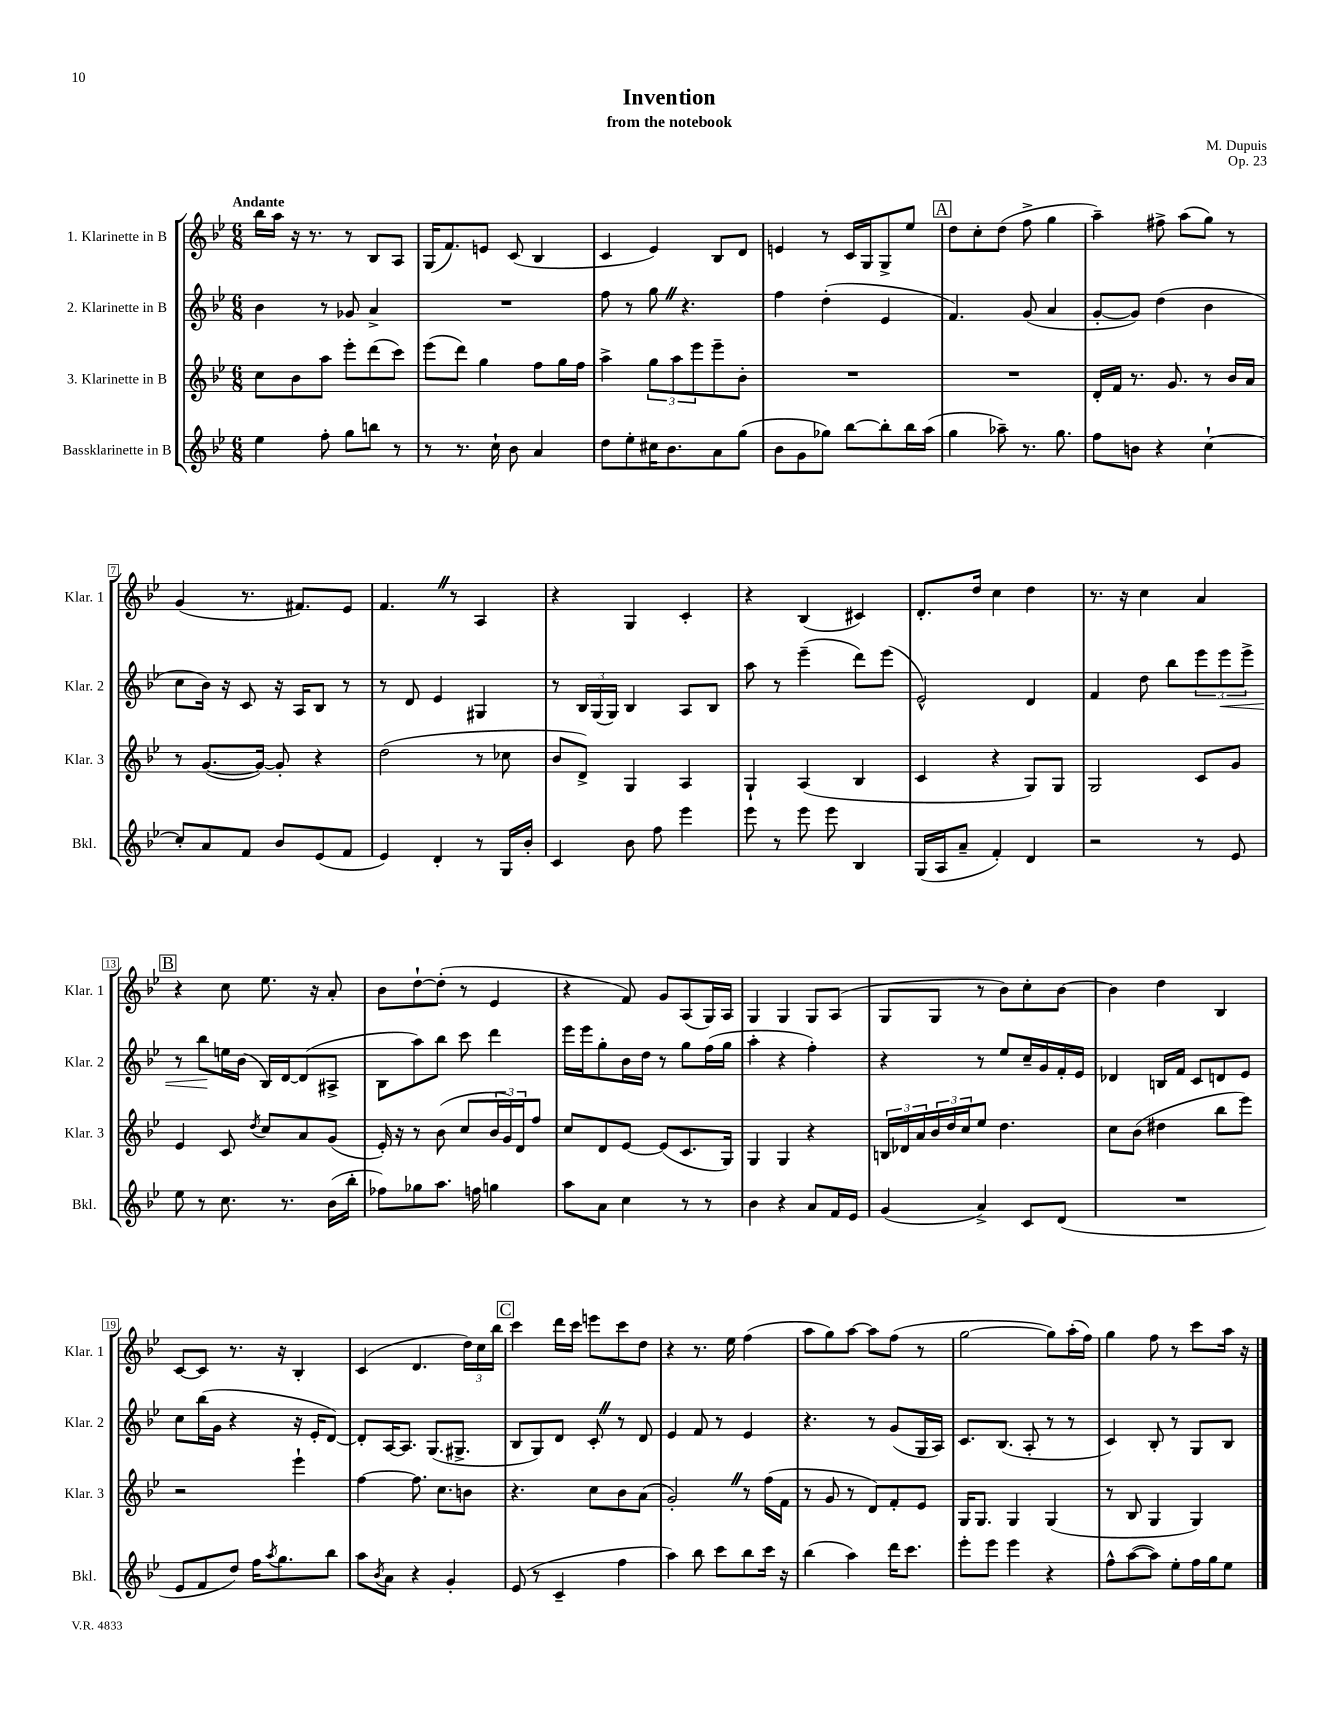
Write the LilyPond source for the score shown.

\header { title = "Invention" composer = "M. Dupuis" subtitle = "from the notebook" opus = "Op. 23" }
<<
\new StaffGroup <<
\new Staff = "s0" \with { instrumentName = "1. Klarinette in B" shortInstrumentName = "Klar. 1" } {
    \clef treble \key bes \major \numericTimeSignature \time 6/8 \tempo "Andante"
    bes''16 a''16 r16 r8. r8 bes8 a8 |
    g16( f'8.) e'8 c'8( bes4 |
    c'4 ees'4) bes8 d'8 |
    e'4 r8 c'16 g16 g8-> ees''8 |
    \mark \markup { \box "A" } d''8 c''8-. d''8( f''8-> g''4 |
    a''4--) fis''8-> a''8( g''8) r8 |
    g'4( r8. fis'8.) ees'8 |
    f'4. \once \override BreathingSign.text = \markup { \musicglyph "scripts.caesura.straight" } \breathe r8 a4 |
    r4 g4 c'4-. |
    r4 bes4( cis'4) |
    d'8.-. d''16 c''4 d''4 |
    r8. r16 c''4 a'4 |
    \mark \markup { \box "B" } r4 c''8 ees''8. r16 a'8-. |
    bes'8 d''8~-! d''8-.( r8 ees'4 |
    r4 f'8) g'8 a8( g16) a16 |
    g4 g4 g8 a8( |
    g8 g8 r8 bes'8) c''8-. bes'8~ |
    bes'4 d''4 bes4 |
    c'8~ c'8 r8. r16 bes4-. |
    c'4( d'4. \tuplet 3/2 { d''16) c''16 bes''16 } |
    \mark \markup { \box "C" } c'''4 d'''16 c'''16 e'''8 c'''8 d''8 |
    r4 r8. ees''16 f''4( |
    a''8 g''8) a''8~ a''8 f''8( r8 |
    g''2~ g''8) a''16-.( f''16) |
    g''4 f''8 r8 c'''8 a''16 r16 \bar "|." |
}
\new Staff = "s1" \with { instrumentName = "2. Klarinette in B" shortInstrumentName = "Klar. 2" } {
    \clef treble \key bes \major \numericTimeSignature \time 6/8
    bes'4 r8 ges'8 a'4-> |
    R2. |
    f''8 r8 g''8 \once \override BreathingSign.text = \markup { \musicglyph "scripts.caesura.straight" } \breathe r4. |
    f''4 d''4-.( ees'4 |
    \mark \markup { \box "A" } f'4.) g'8( a'4 |
    g'8~-. g'8) d''4( bes'4 |
    c''8 bes'16) r16 c'8 r16 a16 bes8 r8 |
    r8 d'8 ees'4 gis4 |
    r8 \tuplet 3/2 { bes16 g16( g16) } bes4 a8 bes8 |
    a''8 r8 ees'''4--( d'''8) ees'''8( |
    ees'2-^) d'4 |
    f'4 d''8 bes''8 \tuplet 3/2 { ees'''8 ees'''8\< ees'''8-> } |
    \mark \markup { \box "B" } r8 bes''8\! e''16 bes'16( bes16) d'16~ d'8( ais8-> |
    bes8 a''8) bes''8 c'''8 d'''4 |
    ees'''16 ees'''16 g''8-. bes'16 d''16 r8 g''8 f''16( g''16 |
    a''4-. r4 f''4-.) |
    r4 r8 ees''8 c''16-- g'16 f'16-. ees'16 |
    des'4 b16 f'16 c'8 d'8 ees'8 |
    c''8 bes''16( g'16 r4 r16 ees'16-. d'8~) |
    d'8-. a16~ a8. g8.( gis8.-> |
    \mark \markup { \box "C" } bes8 g8) d'8 c'8-. \once \override BreathingSign.text = \markup { \musicglyph "scripts.caesura.straight" } \breathe r8 d'8 |
    ees'4 f'8 r8 ees'4 |
    r4. r8 g'8( g16 a16) |
    c'8. bes8.( a8-. r8 r8 |
    c'4) bes8-. r8 g8 bes8 \bar "|." |
}
\new Staff = "s2" \with { instrumentName = "3. Klarinette in B" shortInstrumentName = "Klar. 3" } {
    \clef treble \key bes \major \numericTimeSignature \time 6/8
    c''8 bes'8 a''8 ees'''8-. d'''8( c'''8) |
    ees'''8( d'''8) g''4 f''8 g''16 f''16 |
    a''4-> \tuplet 3/2 { g''8 a''8 ees'''8 } ees'''8-- bes'8-. |
    R2. |
    \mark \markup { \box "A" } R2. |
    d'16-. f'16 r8. g'8. r8 bes'16 a'16 |
    r8 g'8.~( g'16~) g'8-. r4 |
    d''2( r8 ces''8 |
    bes'8 d'8->) g4 a4 |
    g4-! a4( bes4 |
    c'4 r4 g8) g8 |
    g2 c'8 g'8 |
    \mark \markup { \box "B" } ees'4 c'8 \acciaccatura { d''8 } c''8 a'8 g'8( |
    ees'16-.) r16 r8 bes'8( c''8 \tuplet 3/2 { bes'16 g'16) d'16 } f''8 |
    c''8 d'8 ees'8~ ees'8( c'8. g16) |
    g4 g4 r4 |
    \tuplet 3/2 { b16 des'16 a'16 } \tuplet 3/2 { bes'16 d''16 c''16 } ees''8 d''4. |
    c''8 bes'8( dis''4 bes''8 ees'''8) |
    r2 ees'''4-! |
    f''4~ f''8. c''8. b'8 |
    \mark \markup { \box "C" } r4. c''8 bes'8 a'8( |
    g'2-.) \once \override BreathingSign.text = \markup { \musicglyph "scripts.caesura.straight" } \breathe r8 f''16( f'16 |
    r8 g'8 r8 d'8) f'8-. ees'8 |
    g16 g8. g4 g4( |
    r8 bes8 g4 g4) \bar "|." |
}
\new Staff = "s3" \with { instrumentName = "Bassklarinette in B" shortInstrumentName = "Bkl." } {
    \clef treble \key bes \major \numericTimeSignature \time 6/8
    ees''4 f''8-. g''8 b''8 r8 |
    r8 r8. c''16-! bes'8 a'4 |
    d''8 ees''8-. cis''16 bes'8. a'8 g''8( |
    bes'8 g'8 ges''8) bes''8~ bes''8-. bes''16 a''16( |
    \mark \markup { \box "A" } g''4 aes''8--) r8. g''8. |
    f''8 b'8 r4 c''4~-! |
    c''8-. a'8 f'8 bes'8 ees'8( f'8 |
    ees'4) d'4-. r8 g16 bes'16-. |
    c'4 bes'8 f''8 ees'''4 |
    ees'''8 r8 ees'''8 ees'''8 bes4 |
    g16( a16 a'8-- f'4-.) d'4 |
    r2 r8 ees'8 |
    \mark \markup { \box "B" } ees''8 r8 c''8. r8. bes'16( bes''16-. |
    fes''8) ges''8 a''8. f''16 g''4 |
    a''8 a'8 c''4 r8 r8 |
    bes'4 r4 a'8 f'16 ees'16 |
    g'4( a'4->) c'8 d'8( |
    R2. |
    ees'8 f'8 d''8) f''16 \acciaccatura { a''8 } g''8. bes''8 |
    a''8 \acciaccatura { bes'8 } a'8 r4 g'4-. |
    \mark \markup { \box "C" } ees'8( r8 c'4-- f''4 |
    a''4) bes''8 c'''8 bes''8 c'''16 r16 |
    bes''4( a''4) d'''16 c'''8. |
    ees'''8-. ees'''8 ees'''4 r4 |
    f''8-^ a''8~( a''8) ees''8-. f''16 g''16 ees''8 \bar "|." |
}
>>
>>
\layout { \context { \Score \override BarNumber.stencil = #(make-stencil-boxer 0.1 0.3 ly:text-interface::print) } }
